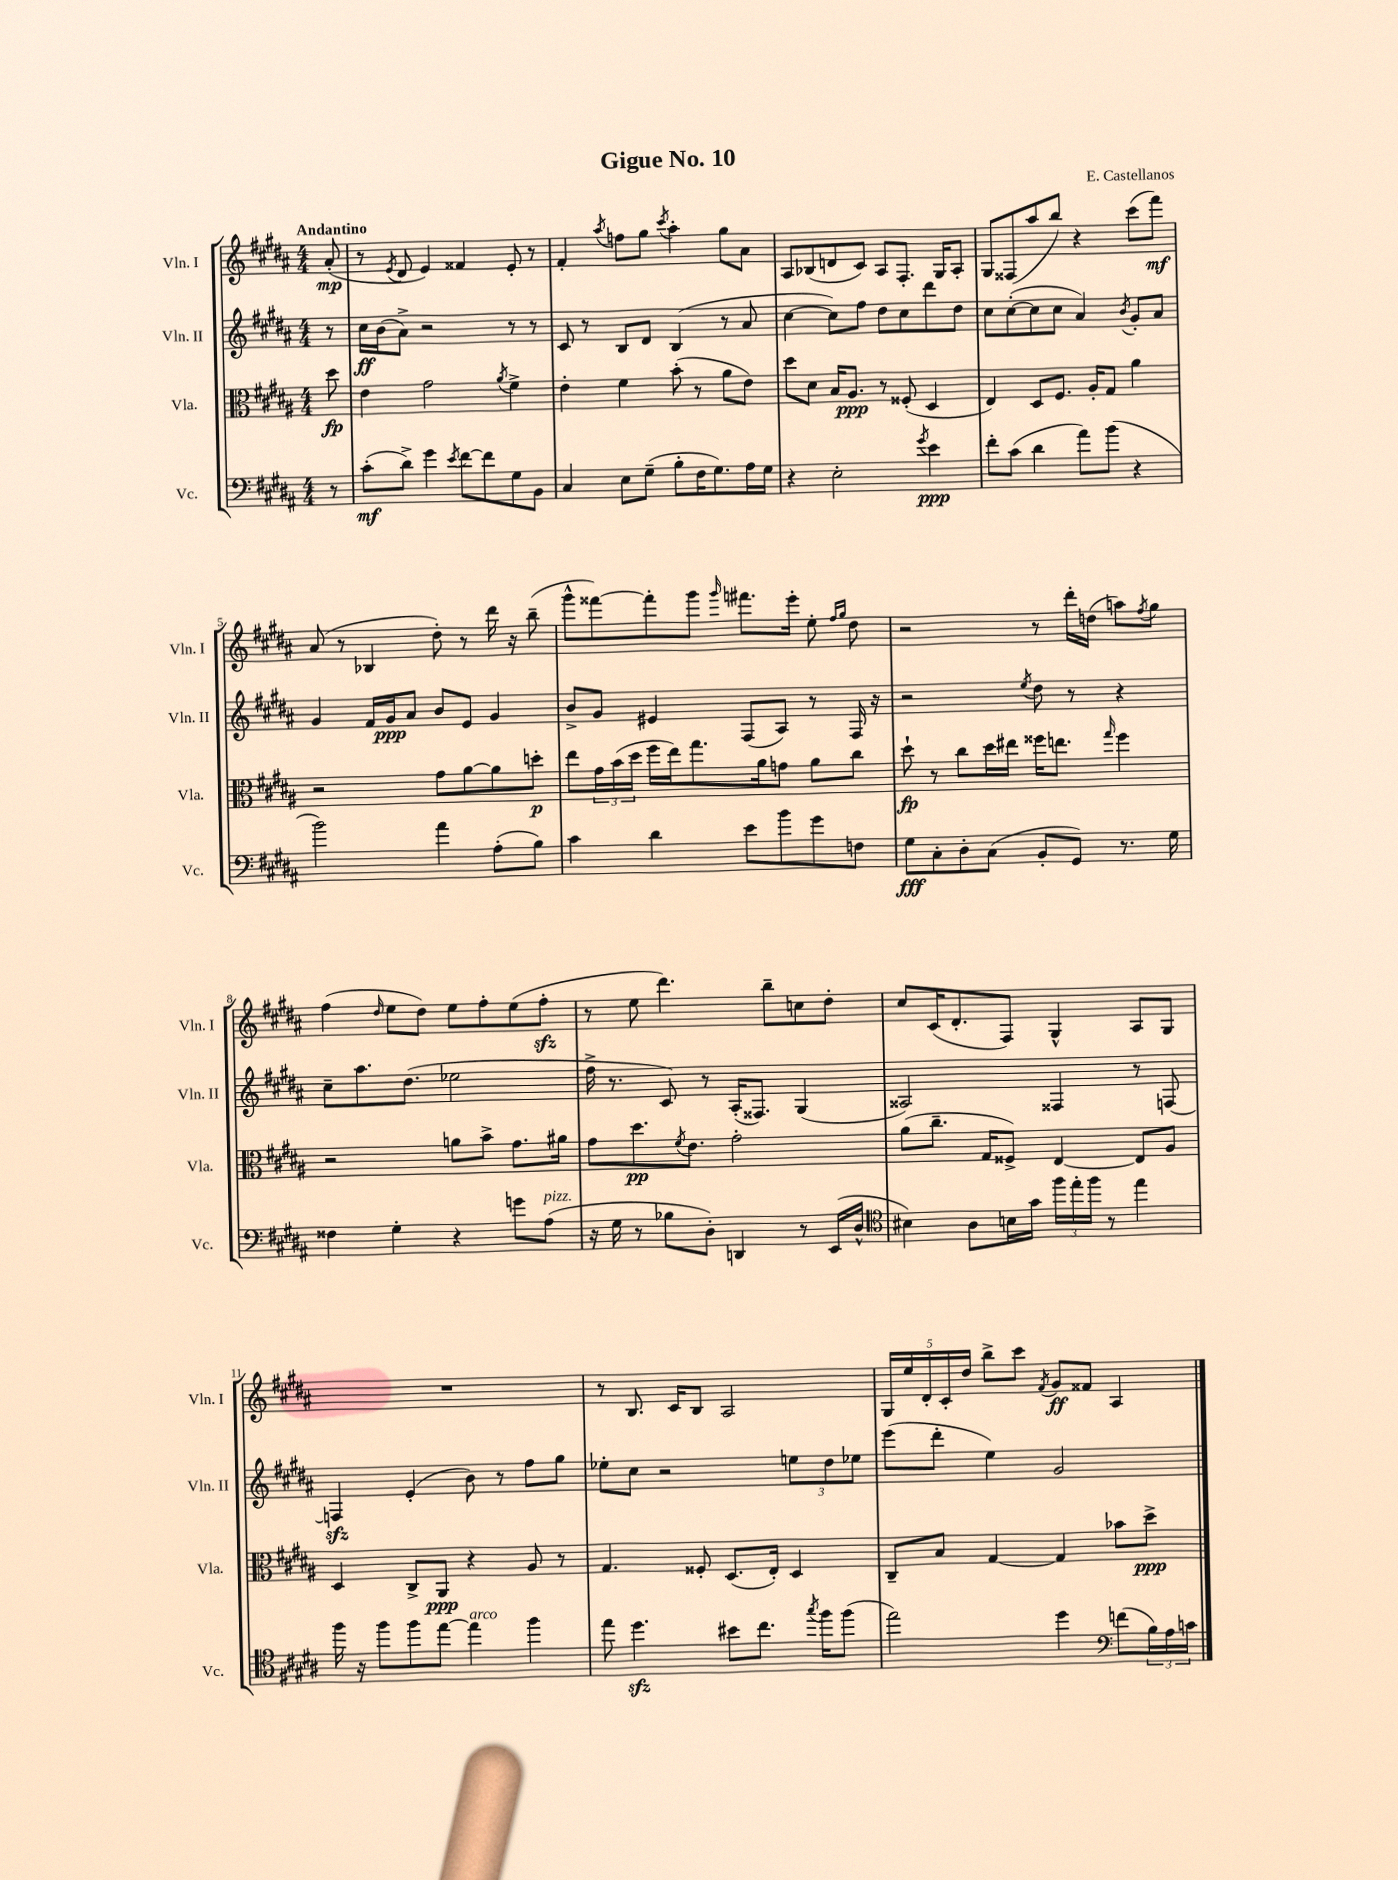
\header { title = "Gigue No. 10" composer = "E. Castellanos" }
<<
\new StaffGroup <<
\new Staff = "s0" \with { instrumentName = "Vln. I" shortInstrumentName = "Vln. I" } {
    \clef treble \key b \major \numericTimeSignature \time 4/4 \partial 8 \tempo "Andantino"
    ais'8-.\mp( |
    r8 \acciaccatura { e'8 } dis'8 e'4) fisis'4 e'8-. r8 |
    fis'4-. \acciaccatura { ais''8 } f''8 gis''8 \acciaccatura { cis'''8 } ais''4-. gis''8 ais'8 |
    ais8 bes8( d'8 cis'8) ais8 fis8.-. gis16 ais8-. |
    gis8 fisis8( ais''8 b''8) r4 cis'''8( fis'''8\mf) |
    ais'8( r8 bes4 dis''8-.) r8 dis'''16 r16 b''8--( |
    gis'''8-^ fisis'''8~) fisis'''8-. gis'''8 \grace { gis'''16 } fis'''8. e'''16-. e''8-. \grace { fis''16 gis''16 } dis''8 |
    r2 r8 dis'''16-. d''16( a''8) \acciaccatura { fis''8 } gis''8 |
    fis''4( \grace { dis''16 } e''8 dis''8) e''8 fis''8-. e''8( fis''8-.\sfz |
    r8 e''8 dis'''4.) b''8-- c''8 dis''8-. |
    cis''8 cis'16( dis'8.-. fis8) gis4-^ ais8 gis8 |
    R1 |
    r8 b8. cis'16 b8 ais2 |
    \tuplet 5/4 { gis16 e''16 dis'16-. cis'16-. dis''16 } b''8-> cis'''8 \acciaccatura { fis'8 } gis'8\ff fisis'8 ais4 \bar "|." |
}
\new Staff = "s1" \with { instrumentName = "Vln. II" shortInstrumentName = "Vln. II" } {
    \clef treble \key b \major \numericTimeSignature \time 4/4 \partial 8
    r8 |
    cis''16\ff b'16( ais'8->) r2 r8 r8 |
    cis'8 r8 b8 dis'8 b4( r8 ais'8 |
    cis''4~ cis''8) fis''8 dis''8 cis''8 dis'''8 dis''8 |
    cis''8 cis''8~-.( cis''8 cis''8 ais'4) \acciaccatura { b'8 } gis'8-. ais'8 |
    gis'4 fis'16 gis'16\ppp ais'8 b'8 e'8 gis'4 |
    b'8-> gis'8 eis'4 fis8( ais8) r8 fis16 r16 |
    r2 \acciaccatura { e''8 } dis''8 r8 r4 |
    cis''8-- ais''8. dis''8.( ees''2 |
    fis''16-> r8. cis'8) r8 ais16-.( fisis8.) gis4( |
    aisis2) fisis4 r8 f8~ |
    f4\sfz e'4-.( b'8) r8 fis''8 gis''8 |
    ees''8-. cis''8 r2 \tuplet 3/2 { e''8 dis''8 ees''8 } |
    e'''8( dis'''8-. e''4) gis'2 \bar "|." |
}
\new Staff = "s2" \with { instrumentName = "Vla." shortInstrumentName = "Vla." } {
    \clef alto \key b \major \numericTimeSignature \time 4/4 \partial 8
    dis''8\fp |
    e'4 gis'2 \acciaccatura { ais'8 } fis'4-> |
    e'4-. fis'4 b'8-.( r8 ais'8 e'8) |
    dis''8 dis'8 b16 ais8.\ppp r8 fisis8-.( dis4 |
    e4) dis8 fis8. ais16-. gis8 ais'4 |
    r2 gis'8 ais'8~ ais'8 d''8-.\p |
    e''8 \tuplet 3/2 { gis'16 b'16( dis''16 } fis''16 e''16) gis''8. ais'16 g'8 ais'8 cis''8 |
    dis''8-!\fp r8 cis''8 dis''16 eis''16 fisis''16 e''8. \grace { gis''16 } fisis''4 |
    r2 a'8 b'8-> gis'8. ais'16 |
    gis'8 dis''8.\pp \acciaccatura { fis'8 } e'8. gis'2-. |
    ais'8( cis''8.-- gis16 fisis8->) e4~ e8 ais8 |
    dis4 cis8-> ais,8\ppp r4 ais8 r8 |
    gis4. fisis8-. dis8.( e16-.) dis4 |
    cis8-- b8 gis4~ gis4 bes'8 dis''8->\ppp \bar "|." |
}
\new Staff = "s3" \with { instrumentName = "Vc." shortInstrumentName = "Vc." } {
    \clef bass \key b \major \numericTimeSignature \time 4/4 \partial 8
    r8 |
    cis'8-.\mf( dis'8->) gis'4 \acciaccatura { e'8 } fis'8~ fis'8 gis8 b,8 |
    cis4 e8 gis8--( b8-. fis16 gis8.) ais16 gis16 |
    r4 e2-. \acciaccatura { gis'8 } e'4\ppp |
    fis'8-. cis'8( dis'4 ais'8) b'8( r4 |
    b'2) ais'4 ais8-.( b8) |
    cis'4 dis'4 e'8 b'8 gis'8 f8 |
    gis8\fff cis8-. dis8-. cis8( b,8-. gis,8) r8. gis16 |
    fisis4 gis4-. r4 g'8 ais8^\markup { \italic "pizz." }( |
    r16 gis16 r8 bes8 dis8-.) d,4 r8 e,16( dis16-^ |
    \clef tenor bis4) ais8 b16 gis'16 \tuplet 3/2 { fis''16 e''16-. fis''16 } r8 e''4 |
    fis''16 r16 fis''8 fis''8 e''8~ e''4^\markup { \italic "arco" } fis''4 |
    e''8 dis''4.\sfz bis'8 cis''8. \acciaccatura { gis''8 } fis''16 fis''8( |
    e''2) dis''4 \clef bass f'8( \tuplet 3/2 { b16) ais16 c'16 } \bar "|." |
}
>>
>>
